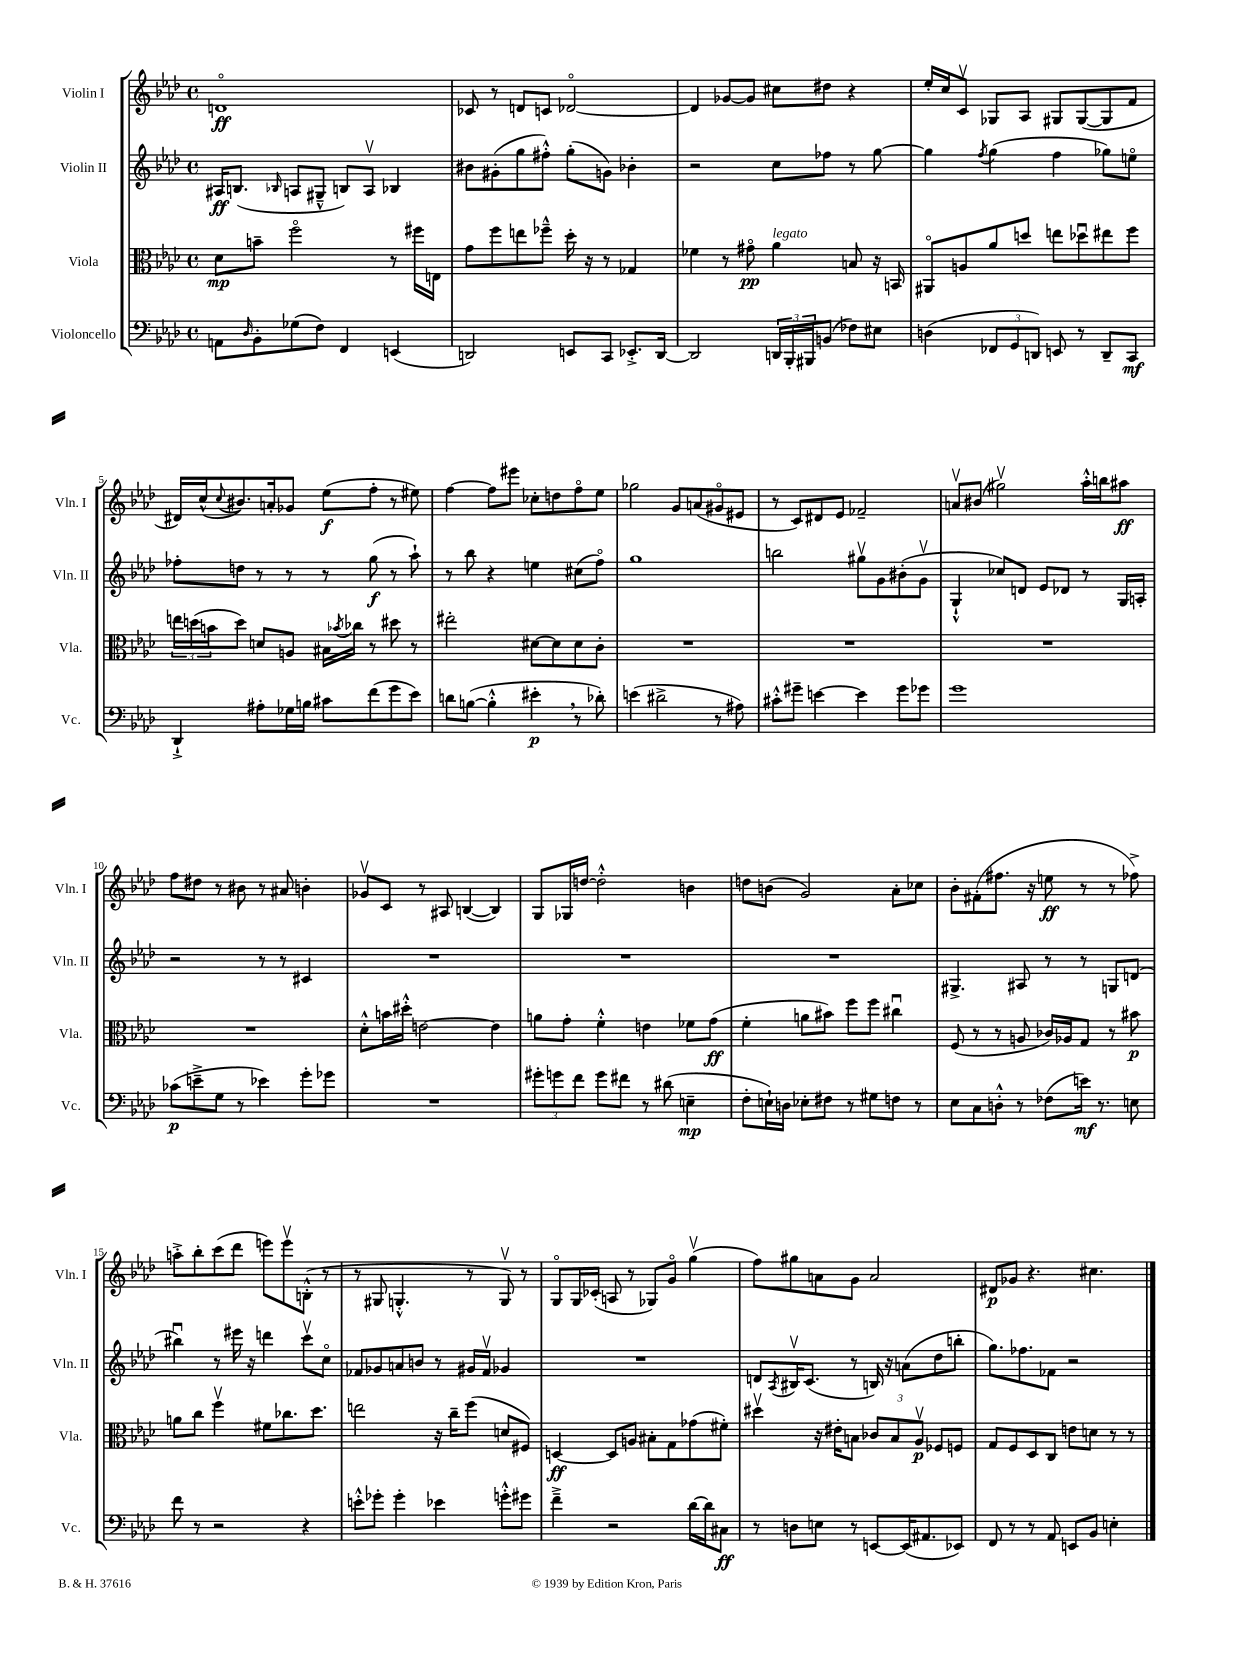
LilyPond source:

<<
\new StaffGroup <<
\new Staff = "s0" \with { instrumentName = "Violin I" shortInstrumentName = "Vln. I" } {
    \clef treble \key aes \major \defaultTimeSignature \time 4/4
    d'1\flageolet\ff |
    ces'8 r8 d'8 c'8 des'2~\flageolet |
    des'4 ges'8~ ges'8 cis''8 dis''8 r4 |
    ees''16-. c''16 c'8\upbow ges8 aes8 gis8 gis8~( gis8 f'8 |
    dis'16) c''16-^( \appoggiatura { c''8 } bis'8.) a'16-. ges'8 ees''8\f( f''8-. r8 eis''8) |
    f''4~ f''8 eis'''8 ces''8-. d''8 f''8\flageolet ees''8 |
    ges''2 g'8 a'8( gis'8\flageolet eis'8 |
    r8 c'8) dis'8 ees'8 fes'2-- |
    a'8\upbow bis'8( gis''2\upbow) aes''16-.-^ b''16 ais''8\ff |
    f''8 dis''8 r8 bis'8 r8 ais'8 b'4-. |
    ges'8\upbow c'8 r8 ais8 b4~( b4) |
    g8 ges16 d''16~ d''2-.-^ b'4 |
    d''8 b'8( g'2) aes'8-. ces''8 |
    bes'8-. fis'8-.( fis''8. r16 e''8\ff r8 r8 fes''8->) |
    a''8-.-> bes''8-. c'''8( des'''8 e'''8) e'''8\upbow b8-.-^( r8 |
    r8 gis8 g4.-.-^ r8 g8\upbow) r8 |
    g8\flageolet g16 ces'16-.( a8 r8 ges8) g'8\flageolet g''4\upbow( |
    f''8) gis''8 a'8 g'8 a'2 |
    dis'8\p ges'8 r4. cis''4. \bar "|." |
}
\new Staff = "s1" \with { instrumentName = "Violin II" shortInstrumentName = "Vln. II" } {
    \clef treble \key aes \major \defaultTimeSignature \time 4/4
    ais16\ff b8.( \grace { bes16 } a8 gis8---^ b8) a8\upbow bes4 |
    bis'8 gis'8-.( g''8 fis''8-.-^) g''8-.( g'8) bes'4-. |
    r2 c''8 fes''8 r8 g''8~ |
    g''4 \acciaccatura { f''8 } g''4( f''4 ges''8) e''8\flageolet |
    fes''8-. d''8 r8 r8 r8 g''8\f( r8 aes''8-!) |
    r8 bes''8 r4 e''4 cis''8( f''8\flageolet) |
    g''1 |
    b''2 gis''8\upbow g'8 bis'8-.( g'8\upbow |
    g4-!-^ ces''8) d'8 ees'8 des'8 r8 g16 a16-. |
    r2 r8 r8 cis'4 |
    R1 |
    R1 |
    R1 |
    gis4.-> ais8 r8 r8 g8 d'8( |
    bis''4\downbow) r8 eis'''16 r16 d'''4 c'''8\upbow c''8\flageolet |
    fes'8 ges'8 a'8 b'8 r8 gis'16 fes'16\upbow ges'4 |
    R1 |
    d'8 \acciaccatura { aes8 } bis16\upbow c'8.( r8 b16) r16 a'8( des''8 b''8-. |
    g''8.) fes''8. fes'8 r2 \bar "|." |
}
\new Staff = "s2" \with { instrumentName = "Viola" shortInstrumentName = "Vla." } {
    \clef alto \key aes \major \defaultTimeSignature \time 4/4
    des'8\mp b'8-- f''2\flageolet r8 fis''16 e16 |
    g'8 f''8 e''8 fes''8---^ des''16-. r16 r8 ges4 |
    fes'4 r8 gis'8\flageolet\pp aes'4^\markup { \italic "legato" } b8 r16 b,16 |
    ais,8\flageolet a8 aes'8 d''8 e''8 des''8\downbow eis''8 f''8 |
    \tuplet 3/2 { e''16 d''16( b'16 } d''8) d'8 a8 bis16 \acciaccatura { bes'8 } ces''16 r8 dis''8 r8 |
    eis''2-. dis'8~ dis'8 dis'8 c'8-. |
    R1 |
    R1 |
    R1 |
    R1 |
    des'8-.-^ b'16 dis''16-.-^ e'2~ e'4 |
    a'8 g'8-. f'4-.-^ e'4 fes'8 g'8\ff( |
    f'4-. a'8 bis'8) f''8 f''8 cis''4\downbow |
    f8( r8 r8 a8 ces'16) aes16 g8 r8 bis'8\p |
    a'8 c''8 f''4\upbow fis'8 ces''8. des''8. |
    e''2 r16 c''16-- f''8( d'8 fis8) |
    d4~\ff d8 a8 bis8-. g8 ges'8( fis'8-.) |
    dis''4\upbow r16 eis'16-. b8 \tuplet 3/2 { ces'8 b8 aes8\upbow\p } fes8 f8 |
    g8 f8 des8 c8 e'8 d'8 r8 r8 \bar "|." |
}
\new Staff = "s3" \with { instrumentName = "Violoncello" shortInstrumentName = "Vc." } {
    \clef bass \key aes \major \defaultTimeSignature \time 4/4
    a,8 \grace { des16 } bes,8-. ges8( f8) f,4 e,4( |
    d,2) e,8 c,8 ees,8.-.-> d,16~ |
    d,2 \tuplet 3/2 { d,16 bes,,16-. bis,,16 } b,8( fes8) eis8 |
    d4( \tuplet 3/2 { fes,8 g,8 d,8) } e,8 r8 d,8-- c,8\mf |
    des,4-!-> ais8-. ges16 b16 cis'8 f'8( g'8 ees'8) |
    d'8 b8~( b4-.-^ eis'4-.\p \breathe r8 des'8-.) |
    e'4( dis'2-> r8 ais8) |
    cis'8-.-^ gis'8-- e'4~ e'4 gis'8 ges'8 |
    g'1 |
    ces'8\p( e'8---> g8 r8 ees'4) g'8-. ges'8 |
    R1 |
    \tuplet 3/2 { gis'8-. g'8 f'8 } g'8 fis'8 r8 dis'8( e4--\mp |
    f8-. e16-!) d16 ees8-. fis8 r8 gis8 f8 r8 |
    ees8 c8 d8-.-^ r8 fes8( e'16\mf) r8. e8 |
    f'8 r8 r2 r4 |
    e'8-.-^ ges'8-. ges'4-. ees'4 g'8-.-^ gis'8 |
    f'4---> r2 des'16~ des'16 cis8\ff |
    r8 d8 e8 r8 e,8~ e,16( ais,8. ees,8) |
    f,8 r8 r8 aes,8 e,8 bes,8 e4-. \bar "|." |
}
>>
>>
